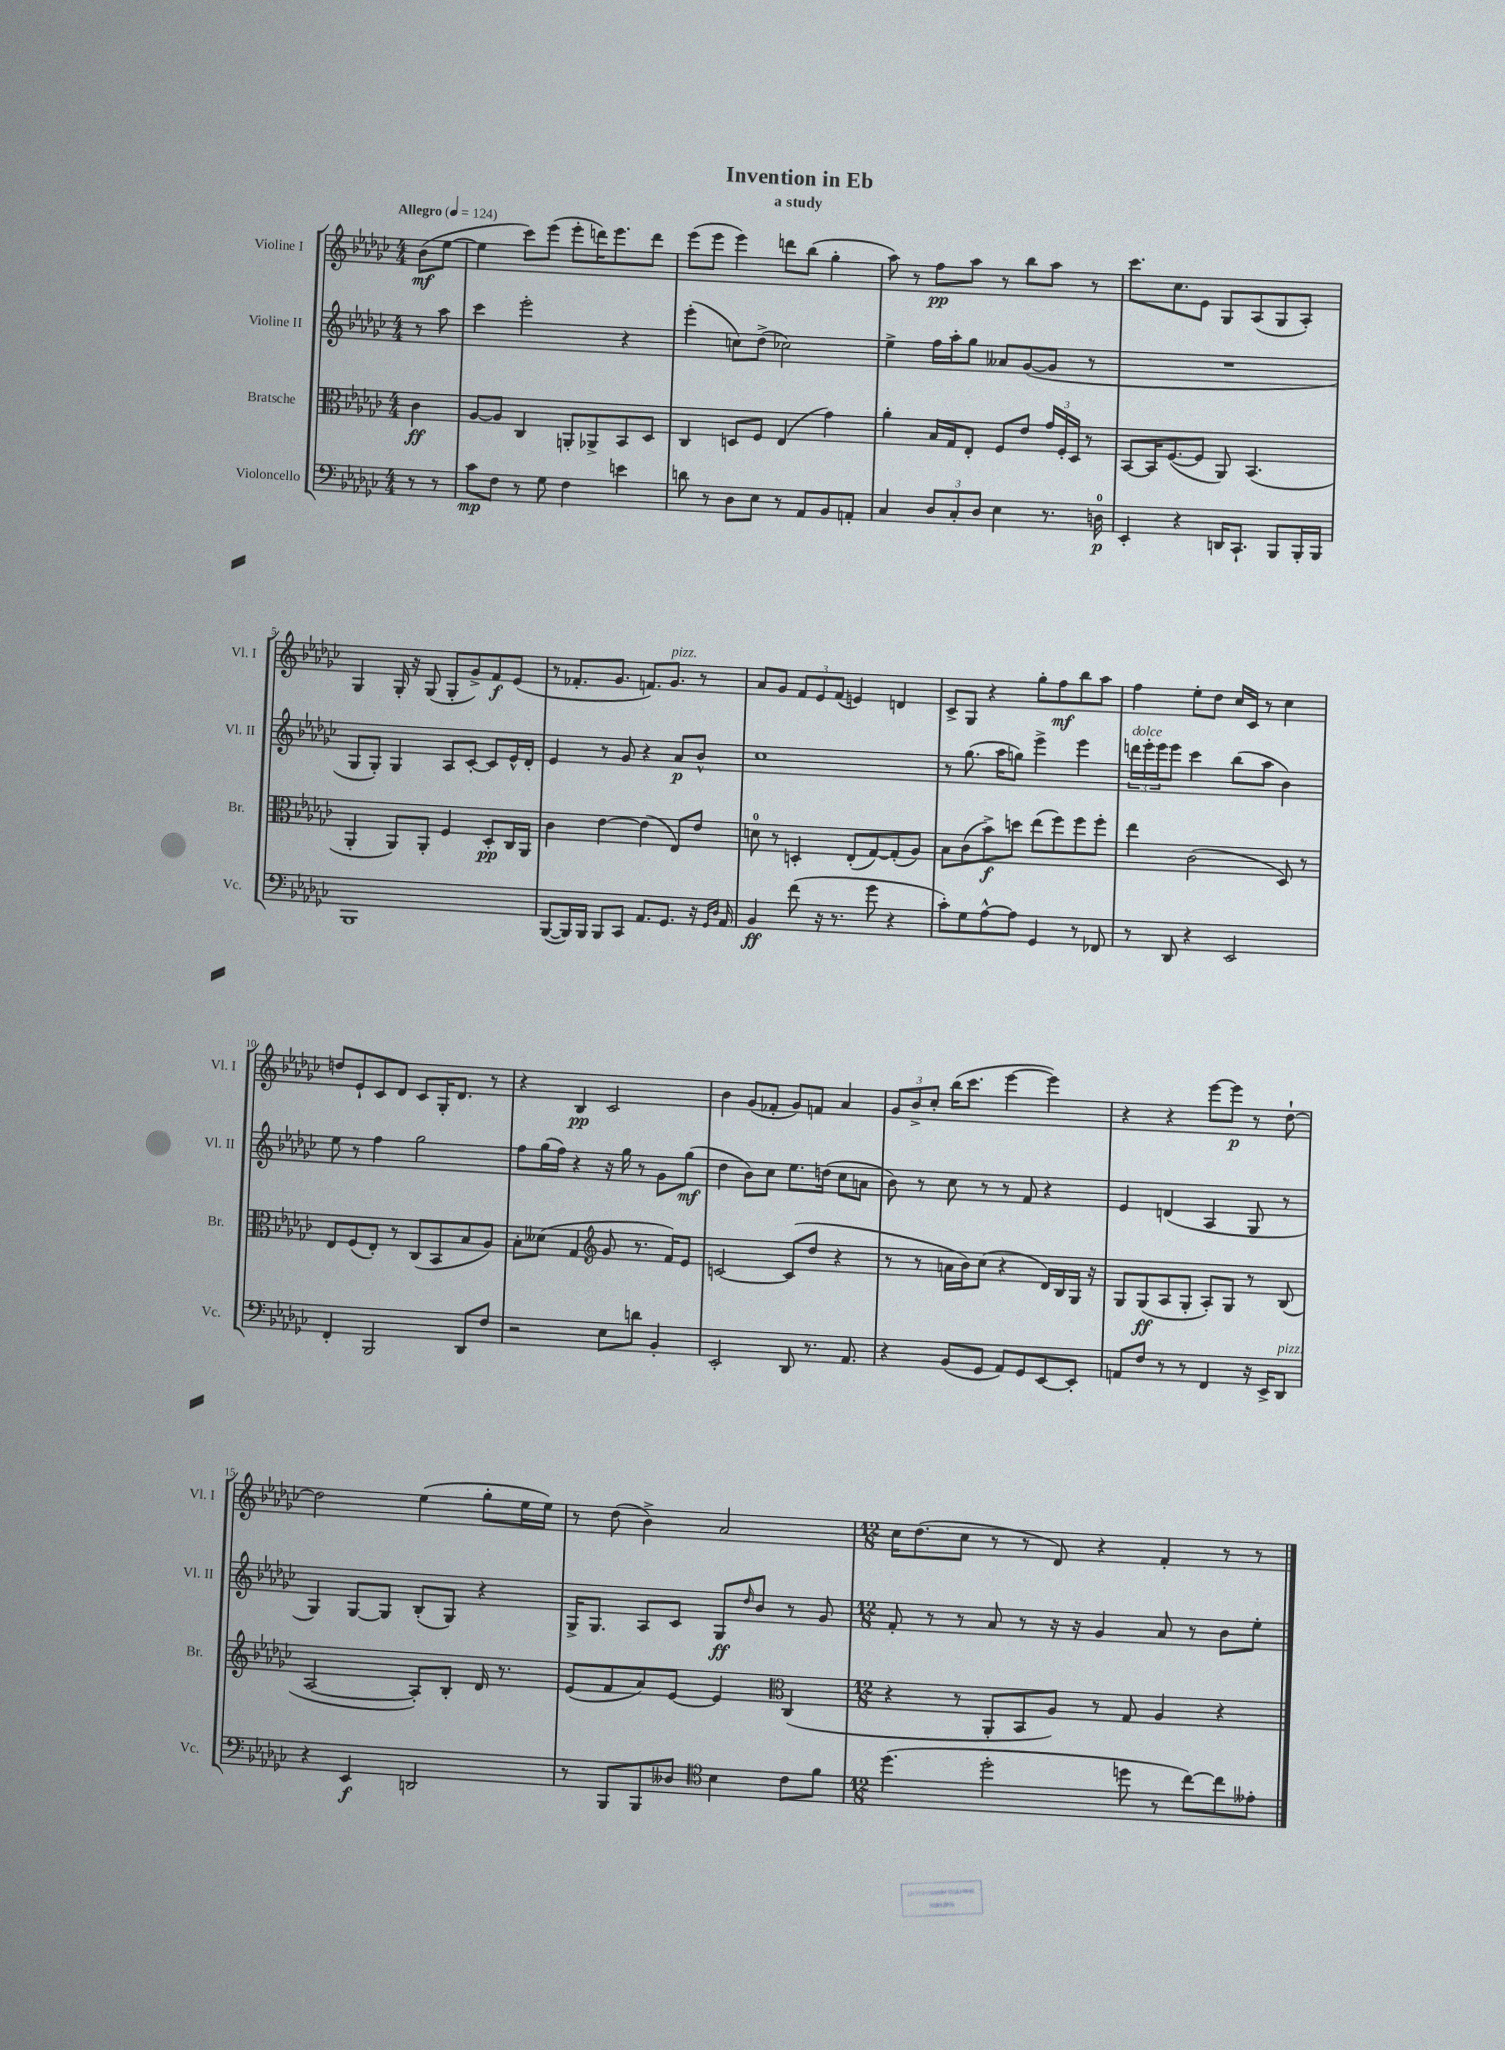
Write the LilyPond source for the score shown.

\header { title = "Invention in Eb" subtitle = "a study" }
<<
\new StaffGroup <<
\new Staff = "s0" \with { instrumentName = "Violine I" shortInstrumentName = "Vl. I" } {
    \clef treble \key ges \major \numericTimeSignature \time 4/4 \partial 4 \tempo "Allegro" 4 = 124
    bes'8\mf( ees''8~ |
    ees''4 ces'''8) ees'''8( ees'''8-. d'''16) ees'''8. d'''8 |
    ees'''8( ees'''8 ees'''4) d'''8 bes''8( ges''4-. |
    aes''8) r8 f''8\pp aes''8 r8 bes''8 aes''8 r8 |
    ces'''8. ces''8. ees'8 ges8 aes8( ges8 aes8-.) |
    ges4 ges16-. r16 ges8( ges8-. ges'8->) f'8\f ees'8( |
    r8 fes'8.-. ges'8. f'8.) ges'8.^\markup { \italic "pizz." } r8 |
    aes'8 ges'8 \tuplet 3/2 { f'8 ees'8 f'8( } e'4) d'4 |
    ces'8-> ges8 r4 ges''8-. f''8\mf bes''8 aes''8 |
    f''4 ees''8-. des''8 ces''16 ces'16 r8 ces''4 |
    d''8 ees'8-! ces'8 des'8 ces'8 ges16-. des'8. r8 |
    r4 bes4\pp ces'2 |
    bes'4 ges'8( fes'8-. ges'8) f'8 aes'4 |
    \tuplet 3/2 { ges'8 bes'8-> ces''8-. } bes''16( ces'''8. ees'''4~ ees'''4) |
    r4 r4 ees'''8~ ees'''8\p r8 des''8~-! |
    des''2 ees''4( ges''8-. ees''16 ees''16) |
    r8 des''8( bes'4->) aes'2 |
    \numericTimeSignature \time 12/8 ces''16 des''8.( ces''8 r8 r8 des'8) r4 f'4-. r8 r8 \bar "|." |
}
\new Staff = "s1" \with { instrumentName = "Violine II" shortInstrumentName = "Vl. II" } {
    \clef treble \key ges \major \numericTimeSignature \time 4/4 \partial 4
    r8 aes''8 |
    ces'''4 ees'''2-. r4 |
    ees'''4-.( c''8) des''8->( ces''2) |
    ees''4-> f''16 aes''16-. ges''8 aeses'8 ges'8~( ges'8 r8 |
    R1 |
    ges8 ges8-.) ges4 aes8 ces'8~-. ces'8 ees'16-^ des'16-. |
    ees'4 r8 ges'8 r4 aes'8\p bes'8-^ |
    ces''1 |
    r8 ges''8.( aes''16 g''8) ees'''4-> ees'''4 |
    \tuplet 3/2 { d'''16^\markup { \italic "dolce" } ees'''16-. ees'''16 } ees'''8 ces'''4 bes''8( aes''8 bes'4) |
    ees''8 r8 f''4 ges''2 |
    f''8 ges''16( f''16) r4 r16 ges''16 r8 ges'8 ges''8\mf( |
    des''4 bes'8) ces''8 ees''8. d''16( ces''8 a'8 |
    bes'8) r8 ces''8 r8 r8 f'8 r4 |
    ees'4 d'4( aes4 ges8 r8 |
    ges4) ges8~ ges8 bes8-.( ges8) r4 |
    ges16-> ges8. aes8 ces'8 ges8\ff \grace { des''16 } bes'8 r8 ges'8 |
    \numericTimeSignature \time 12/8 f'8-. r8 r8 aes'8 r8 r16 r16 ges'4 aes'8 r8 bes'8 ees''8-. \bar "|." |
}
\new Staff = "s2" \with { instrumentName = "Bratsche" shortInstrumentName = "Br." } {
    \clef alto \key ges \major \numericTimeSignature \time 4/4 \partial 4
    ces'4\ff |
    aes8~ aes8 ces4 a,8-. aes,8-> bes,8 des8 |
    ces4 d8 f8 ees4( ges'4) |
    aes'4-. bes16 ges16 ees8-. f8 ees'8 \tuplet 3/2 { ges'16 f16-. des16 } r8 |
    bes,8~ bes,16 f8.~( f8 aes,8) bes,4.( |
    aes,4-. aes,8) aes,8-. f4 des8-.\pp ces16 aes,16 |
    ces'4 ees'4~ ees'4( ees8) ees'8 |
    d'8-0 r8 d4-. ees8-.( ges8~) ges8-.( aes8) |
    bes8 ces'8( bes'8->\f) d''8 ees''8( f''8) f''8 f''8-. |
    ees''4 ces'2( des8) r8 |
    ees8 f8( ees8-.) r8 ces8( bes,8 bes8 aes8) |
    bes8-. deses'8( ges4 \clef treble ges'8 r8. f'16) ees'8 |
    c'2~ c'8( des''8 r4 |
    r8 r8 a'16 bes'16) ces''8( r4 des'16) bes16 ges16 r16 |
    ges8 ges8\ff( aes8 ges8-. aes8-.) ges8 r8 bes8( |
    aes2~ aes8-.) bes8-. des'16 r8. |
    ees'8( f'8 aes'8) ees'8~ ees'4 \clef alto ces4( |
    \numericTimeSignature \time 12/8 r4 r8 aes,8-. bes,8 aes8) r8 ges8 aes4 r4 \bar "|." |
}
\new Staff = "s3" \with { instrumentName = "Violoncello" shortInstrumentName = "Vc." } {
    \clef bass \key ges \major \numericTimeSignature \time 4/4 \partial 4
    r8 r8 |
    ces'8\mp f8 r8 ges8 f4 e'4 |
    d'8 r8 des8 ees8 r8 aes,8 bes,8 a,8-. |
    ces4 \tuplet 3/2 { des8 ces8-. des8 } ees4 r8. d16-0\p |
    ees,4-. r4 d,16 ces,8.-! bes,,8 bes,,16-. bes,,16 |
    bes,,1 |
    bes,,8~( bes,,16) bes,,16 bes,,8 ces,8 aes,8. ges,8. r16 \grace { ges,16 des16 } aes,16 |
    bes,4\ff f'8( r16 r8. ges'8 r4 |
    ces'8-.) ges8 aes8~-^ aes8 ges,4 r8 fes,8 |
    r8 des,8 r4 ees,2 |
    f,4-. bes,,2 des,8 f8 |
    r2 ees8 d'8 bes,4-. |
    ees,2-. des,8 r8. aes,8. |
    r4 bes,8( ges,8 aes,8) ges,8 ees,8~ ees,8-. |
    a,8 f8 r8 r8 f,4 r16 ees,16-> des,8^\markup { \italic "pizz." } |
    r4 ees,4\f d,2 |
    r8 bes,,8 bes,,8 deses8 \clef tenor bes4 ces'8 f'8 |
    \numericTimeSignature \time 12/8 des''4.( des''2-. d''8 r8 ces''8~) ces''8 eeses'8-. \bar "|." |
}
>>
>>
